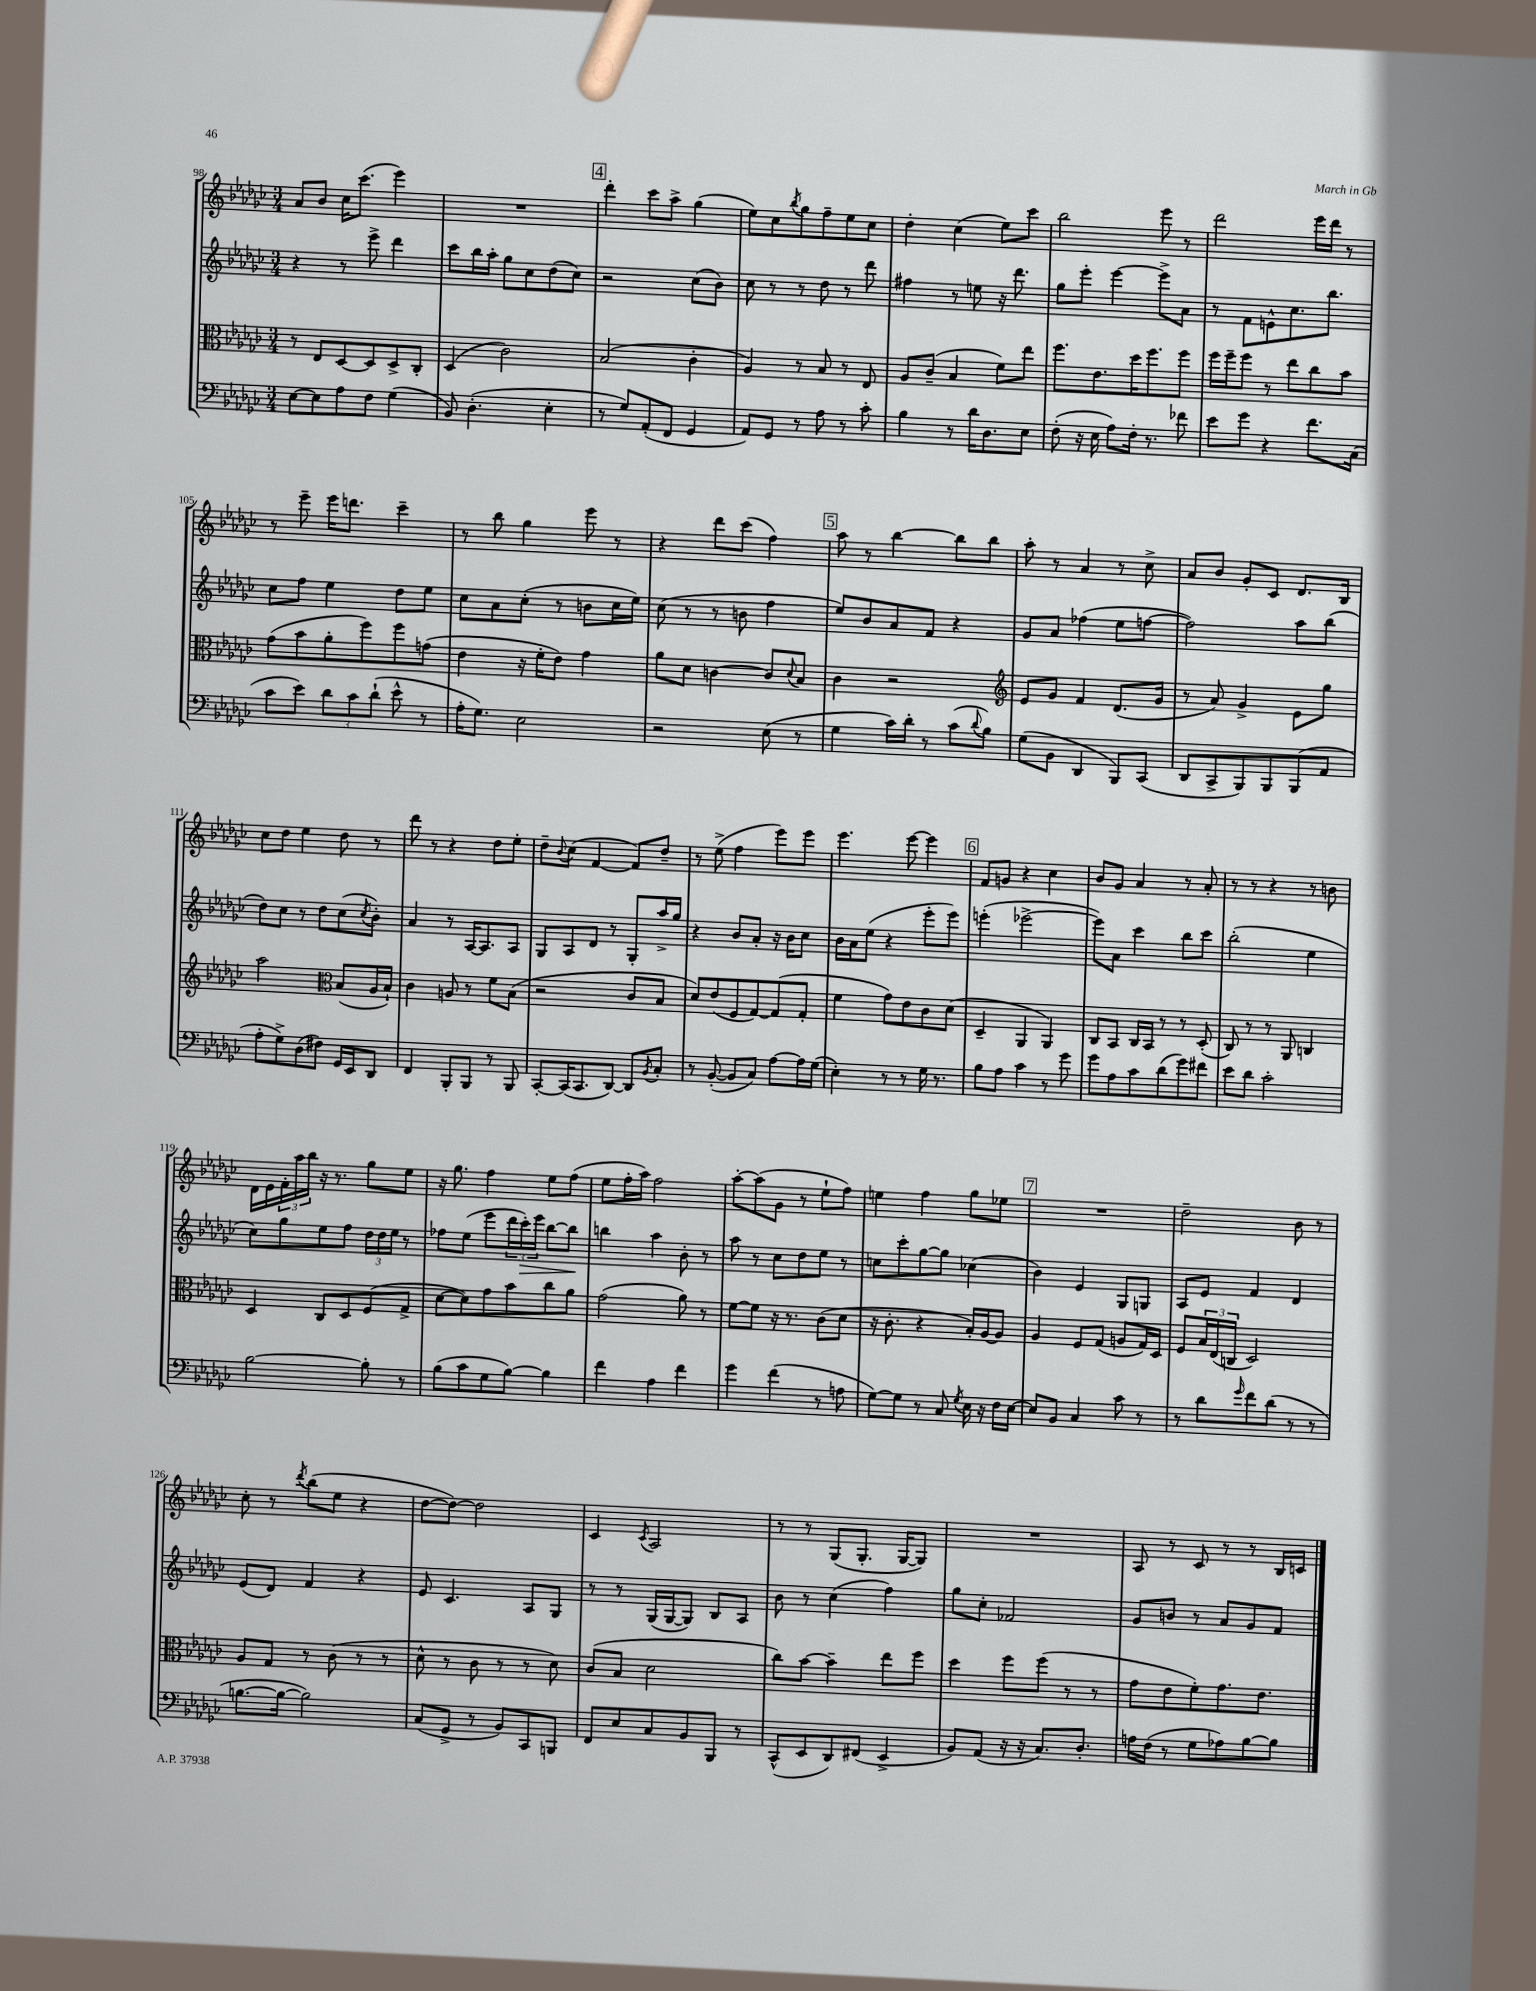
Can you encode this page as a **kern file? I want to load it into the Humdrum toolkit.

**kern	**kern	**kern	**kern
*staff4	*staff3	*staff2	*staff1
*clefF4	*clefC3	*clefG2	*clefG2
*k[b-e-a-d-g-c-]	*k[b-e-a-d-g-c-]	*k[b-e-a-d-g-c-]	*k[b-e-a-d-g-c-]
*M3/4	*M3/4	*M3/4	*M3/4
[8E-\L	8r	4r	8a-/L
8E-\]	8E-/L	.	8b-/J
8A-\	[8D-/	8r	16cc-\LK
.	.	.	(8.ccc-\J
8F\J	8D-/]	8eee-^\	.
(4G-\	8D-^/	4ddd-\	4eee-\)
.	8C-'/J	.	.
=	=	=	=
8BB-/)	(4D-/	8ccc-\L	2.r
(4.D-'\	.	16bb-\L	.
.	.	16aa-'\JJ	.
.	2c-\)	8gg-\L	.
.	.	8cc-\	.
4E-'\	.	(8dd-\	.
.	.	8cc-\J)	.
=	=	=	=
8r	(2B-/	2r	4ddd-'\
8G-/L)	.	.	.
(8AA-'/	.	.	8ccc-\L
8FF/J	.	.	8aa-^\J
4GG-/	4c-'\	(8cc-\L	(4gg-\
.	.	8b-\J)	.
=	=	=	=
8AA-/L)	4A-/)	8cc-\	8ee-\L)
8GG-/J	.	8r	8cc-\
.	.	.	8qbb-/
8r	8r	8r	8gg-\
8A-\	8B-/	8dd-\	8ff~\
8r	8r	8r	8ee-\
8c-'\	8E-/	8ddd-\	8cc-\J
=	=	=	=
4B-\	8A-/L	4ff#\	4dd-'\
.	(8c-~/J	.	.
8r	4B-/	8r	(4cc-\
16d-\LK	.	8ee\	.
8.D-\	.	.	.
.	8f\L)	16r	8ee-\L)
.	.	8.ddd-\	.
8E-\J	8ee-\J	.	8ccc-\J
=	=	=	=
(8F'\	8.ff\L	8gg-\L	2bb-\
16r	.	8eee-'\J	.
16E-\	8.e-\	.	.
8A-\L)	.	[4eee-\	.
16F'\Jk	16dd-\K	.	.
8.r	8.ff\	.	.
.	.	8eee-^\]L	8eee-\
8f-\	8ff\J	8a-\J	8r
=	=	=	=
8e-\L	16ff\LL	8r	2ddd-\
.	16ff~\J	.	.
8g-\J	8ff\J	8f\L	.
4r	8r	8e^^\	.
.	8ee-\L	8.cc-\	.
8.f\L	8cc-\	.	16eee-\LL
.	.	8.bb-\J	16ddd-\JJ
.	8b-\J	.	8r
(16C-\Jk	.	.	.
=	=	=	=
8c-\L	(8g-\L	8cc-\L	8r
8e-\J)	8b-\	8ff\J	8eee-~\
12d-\L	8a-'\	4ee-\	16eee-\LK
.	.	.	8.ddd\J
12c-\	.	.	.
.	8ff\)	.	.
(12d-`\J	.	.	.
8e-^^\	8ff\	8dd-\L	4ccc-~\
8r	(8g\J	8ee-\J	.
=	=	=	=
16A-'\LK	4e-\	8cc-\L	8r
8.G-\J)	.	.	.
.	.	8a-\	8bb-\
2E-\	16r	(8cc-'\J	4gg-\
.	16f'\LK	.	.
.	8e-\J)	8r	.
.	4g-\	8b\L	8eee-\
.	.	16cc-\L	8r
.	.	16ee-\JJ)	.
=	=	=	=
2r	8a-\L	(8cc-\	4r
.	8d-\J	8r	.
.	[4c\	8r	8ddd-\L
.	.	8b\	(8ccc-\J
(8E-\	8c/]L	4ff\	4ff\)
.	8qqd-/	.	.
8r	8B-/J	.	.
=	=	=	=
4G-\	4c-\	8ee-/L)	8aa-\
.	.	8b-/	8r
16c-\LL)	2r	8a-/	[4bb-\
16d-'\JJ	.	.	.
8r	.	8f/J	.
(8c-\L	.	4r	8bb-\]L
8qqd-/	.	.	.
8B-\J)	.	.	8bb-\J
=	=	=	=
*	*clefG2	*	*
(8G-\L	8e-/L	8g-/L	8aa-'\
8BB-\J	8g-/J	8a-/J	8r
4DD-/	4f/	(4ff-\	4a-/
8BBB-/L)	(8.d-/L	8ee-\L	8r
(8CC-/J	.	[8ff\J	8cc-^\
.	16g-/Jk	.	.
=	=	=	=
8DD-/L	8r	2ff\])	8a-/L
8CC-^/	8a-/)	.	8b-/J
8BBB-/)	4g-^/	.	8g-'/L
8BBB-/	.	.	8c-/J
(8BBB-/	8e-\L	8aa-\L	8.d-/L
8AA-/J	8gg-\J	(8bb-\J	.
.	.	.	16B-/Jk
=	=	=	=
8A-'\L	2aa-\	8dd-\L)	8cc-\L
8G-^\)	.	8cc-\J	8dd-\J
(8D-\	.	8r	4ee-\
8F#\J)	.	8dd-\L	.
*	*clefC3	*	*
16GG-/LL	(8B-/L	(8cc-\	8dd-\
16EE-/J	.	.	.
.	.	8qcc-/	.
8DD-/J	16A-/L	8b-'\J)	8r
.	16B-`/JJ)	.	.
=	=	=	=
4FF/	4c-\	4a-/	8ddd-\
.	.	.	8r
8BBB-'/L	8A/	8r	4r
8BBB-/J	8r	[16A-/LK	.
.	.	8.A-/]	.
8r	8f\L	.	8dd-\L
8BBB-/	(8B-\J	8A-/J	8ee-'\J
=	=	=	=
[8CC-'/L	2r	8G-/L	8dd-~\L
.	.	.	8qqb-/
(16CC-/]K	.	8A-/	(8cc-\J
8.CC-/	.	.	.
.	.	8d-/J	[4f/
[8DD-/J)	.	8r	.
8DD-/]L	8c-/L	8G-'/L	8f/]L)
8qBB-/	.	.	.
8C-'/J	8B-/J	16aa-^/L	8dd-~/J
.	.	16gg-/JJ	.
=	=	=	=
8r	8d-/L)	4r	8r
([8BB-'/	(8e-/	.	(8ee-^\
8BB-/]L	8F/	8b-/L	4ff\
8C-/J)	[8G-/)	8a-'/J	.
[8A-\L	(8G-/]	16r	8eee-\L)
.	.	16b-\LK	.
16A-\]L	8G-'/J	8cc-\J	8eee-\J
(16G-\JJ	.	.	.
=	=	=	=
4E-'\)	4f\	16b-\LL	4.eee-\
.	.	16a-\J	.
.	.	(8ee-\J	.
8r	8g-\L)	4r	.
8r	8e-\	.	[8eee-\
16G-\	8c-\	8eee-'\L	4eee-\]
8.r	.	.	.
.	(8d-\J	8eee-\J)	.
=	=	=	=
8B-\L	4D-~/	(4eee'\	8f/L
8A-\J	.	.	8g/J
4c-\	4AA-/	[2eee-^\	4r
8r	4AA-/)	.	4cc-\
8g-\	.	.	.
=	=	=	=
8g-\L	8C-/L	8eee-\]L)	8b-/L
8A-\	8BB-/J	8a-\J	8g-/J
8c-\	16C-/LL	4ccc-\	4a-/
.	16BB-/JJ	.	.
(8d-\	8r	.	.
8g-\)	8r	8bb-\L	8r
8f#\J	(8D-'/	8ccc-\J	8a-'/
=	=	=	=
8e-\L	8C-/)	(2bb-'\	8r
8d-\J	8r	.	8r
2c-'\	8r	.	4r
.	8AA-/	.	.
.	4C/	4ee-\	8r
.	.	.	8b\
=	=	=	=
[2B-\	4D-/	8cc-\L)	16d-\LL
.	.	.	16e-\
.	.	8gg-\	24f'\
.	.	.	24aa-\
.	.	.	24bb-\JJ
.	8C-/L	8ee-\	16r
.	.	.	8.r
.	8D-/	8ff\J	.
8B-'\]	(8F/	24dd-\LL	8gg-\L
.	.	24dd-\	.
.	.	24ee-\JJ	.
8r	8G-^/J	8r	8ee-\J
=	=	=	=
(8B-\L	[8d-\L	8ff-\L	16r
.	.	.	8.gg-\
8c-\	8d-\])	(8ee-\J	.
8G-\	8g-\	8eee-\L	4ff\
[8B-\J)	8b-\	24ddd-\L	.
.	.	24ccc-'\)	.
.	.	24eee-\JJ	.
4B-\]	8cc-\	[8bb-\L	8ee-\L
.	8a-\J	8bb-\]J	(8ff\J
=	=	=	=
4f\	(2g-\	4bb\	8ee-\L
.	.	.	16ff'\L
.	.	.	16aa-\JJ)
4A-\	.	4aa-\	2ff\
4f\	8a-\)	8b-'\	.
.	8r	8r	.
=	=	=	=
4g-\	[8f\L	8aa-\	[8aa-'\L
.	8f\]J	8r	(8aa-\]
(4f\	16r	8cc-\L	8g-\J
.	8.r	.	.
.	.	8dd-\	8r
8r	(8c-\L	8ee-\J	8ee-`\L
8A\	8d-\J	8r	8ff\J)
=	=	=	=
[8G-\L)	16r	8cc\L	4ee\
.	8.c-'\	.	.
8G-\]J	.	8ccc-'\	.
8r	4r	[8gg-\	4ff\
8C-/	.	8gg-\]J	.
8qG-/	.	.	.
16E-\	16B-'/LL)	(4cc-\	8gg-\L
16r	[16A-/J	.	.
16F\LL	8A-/]J	.	8ee-\J
[16E-\JJ	.	.	.
=	=	=	=
8E-/]L	4A-/	4b-\)	2.r
8BB-/J	.	.	.
4C-/	8F/L	4e-/	.
.	(8G-/J	.	.
8c-\	8A/L	8G-/L	.
8r	16G-/L)	8G/J	.
.	16D-/JJ	.	.
=	=	=	=
8r	8F/L	8A-/L	2dd-~\
8d-\L	24B-/L	8e-/J	.
.	(24E-/	.	.
.	24C/JJ	.	.
16qqg-/	.	.	.
8f\	2D-/)	4f/	.
(8d-\J	.	.	.
8r	.	4d-/	8b-\
8r	.	.	8r
=	=	=	=
[8.B\L	8A-/L	(8e-/L	8cc-'\
.	8G-/J	8d-/J)	8r
16B\_Jk	.	.	.
.	.	.	8qddd-/
2B\])	8r	4f/	(8bb-\L
.	(8c-\	.	8ee-\J
.	8r	4r	4r
.	8r	.	.
=	=	=	=
(8C-/L	8d-^^\	8e-/	[8dd-\L
8GG-^/J	8r	4.c-/	8dd-\_J)
8r	8c-\	.	2dd-\]
8BB-/L)	8r	.	.
8CC-/	8r	8A-/L	.
8BBB/J	8d-\)	8G-/J	.
=	=	=	=
8FF/L	(8c-/L	8r	4c-/
8E-/	8B-/J	8r	.
.	.	.	8qc-/
8C-/	2d-\	(16G-/LL	2A-/
.	.	[16G-/J	.
8BB-/	.	8G-/]J)	.
8BBB-/J	.	8B-/L	.
8r	.	8A-/J	.
=	=	=	=
(8CC-^^/L	8cc-\L)	8b-\	8r
8EE-/	[8b-\J	8r	8r
8DD-/)	4b-~\]	(4cc-\	(8G-/L
(8FF#/J	.	.	8.G-'/J
4EE-^/	8ee-\L	4ff\)	.
.	.	.	[16G-/LK
.	8ff\J	.	8G-/]J)
=	=	=	=
8BB-/L)	4dd-\	8gg-\L	2.r
(8AA-/J	.	8cc-'\J	.
16r	8ff\L	2f-/	.
16r	.	.	.
8.C-/L)	(8ff\J	.	.
.	8r	.	.
8.D-'/J	.	.	.
.	8r	.	.
=	=	=	=
16A\LL	8g-\L	8g-/L	8A-/
(16F\JJ	.	.	.
8r	8e-\	8b/J	8r
8G-\L	8f'\)	8r	8c-/
8A-\)	8.g-\	8a-/L	8r
[8B-\	.	8g-/	8r
.	8.e-\J	.	.
8B-\]J	.	8f/J	16B-/LL
.	.	.	16c/JJ
==	==	==	==
*-	*-	*-	*-
